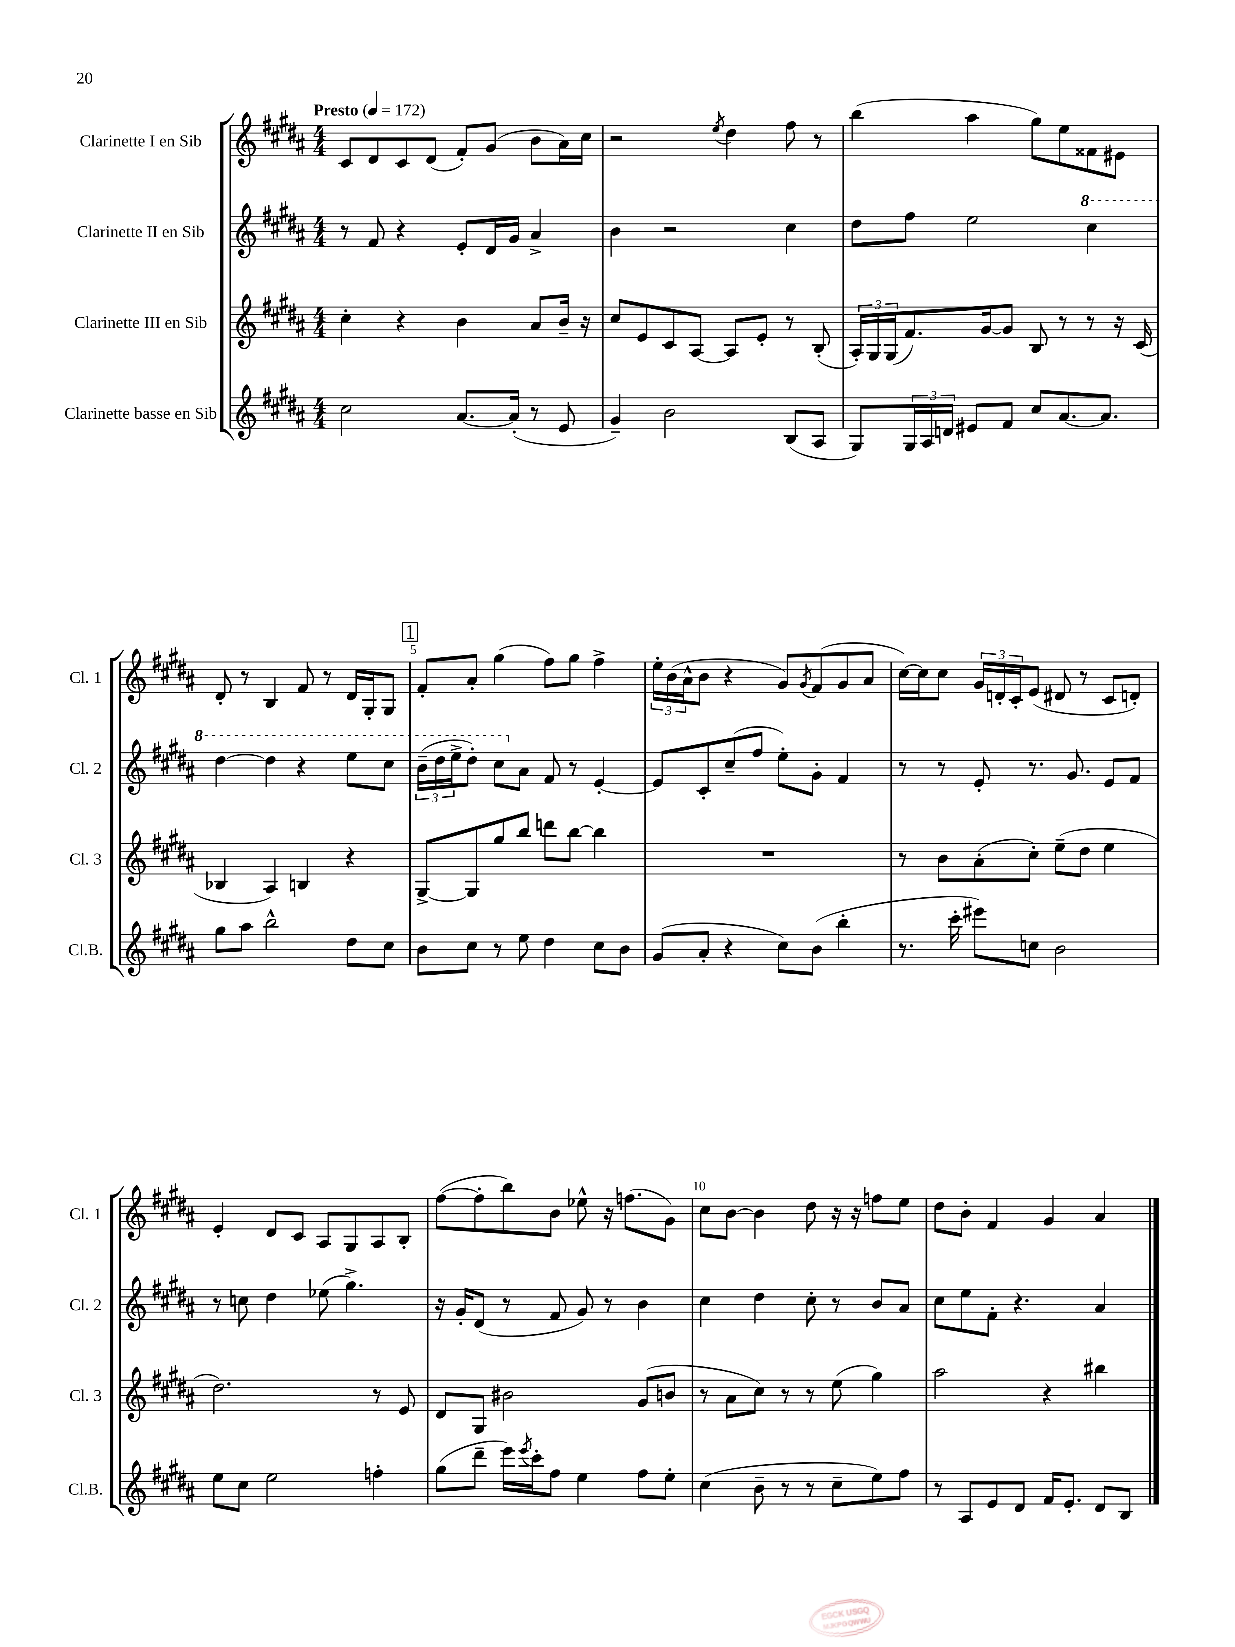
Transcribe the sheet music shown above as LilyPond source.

<<
\new StaffGroup <<
\new Staff = "s0" \with { instrumentName = "Clarinette I en Sib" shortInstrumentName = "Cl. 1" } {
    \clef treble \key b \major \numericTimeSignature \time 4/4 \tempo "Presto" 4 = 172
    cis'8 dis'8 cis'8 dis'8( fis'8-.) gis'8( b'8 ais'16) cis''16 |
    r2 \acciaccatura { e''8 } dis''4 fis''8 r8 |
    b''4( ais''4 gis''8) e''8 fisis'8 eis'8 |
    dis'8-. r8 b4 fis'8 r8 dis'16 gis16-. gis8 |
    \mark \markup { \box "1" } fis'8-. ais'8-. gis''4( fis''8) gis''8 fis''4-> |
    \tuplet 3/2 { e''16-. b'16( ais'16-^ } b'8 r4 gis'8) \acciaccatura { gis'8 } fis'8( gis'8 ais'8 |
    cis''16~) cis''16 cis''8 \tuplet 3/2 { gis'16 d'16-. cis'16-. } e'8( dis'8 r8 cis'8 d'8-.) |
    e'4-. dis'8 cis'8 ais8 gis8 ais8 b8-. |
    fis''8~( fis''8-. b''8) b'8 ees''8-^ r16 f''8.( gis'8) |
    cis''8 b'8~ b'4 dis''8 r16 r16 f''8 e''8 |
    dis''8 b'8-. fis'4 gis'4 ais'4 \bar "|." |
}
\new Staff = "s1" \with { instrumentName = "Clarinette II en Sib" shortInstrumentName = "Cl. 2" } {
    \clef treble \key b \major \numericTimeSignature \time 4/4
    r8 fis'8 r4 e'8-. dis'16 gis'16 ais'4-> |
    b'4 r2 cis''4 |
    dis''8 fis''8 e''2 \ottava #1 cis'''4 |
    dis'''4~ dis'''4 r4 e'''8 cis'''8 |
    \mark \markup { \box "1" } \tuplet 3/2 { b''16--( dis'''16 e'''16-> } dis'''8-.) cis'''8 \ottava #0 ais'8 fis'8 r8 e'4~-. |
    e'8 cis'8-. cis''8--( fis''8 e''8-.) gis'8-. fis'4 |
    r8 r8 e'8-. r8. gis'8. e'8 fis'8 |
    r8 c''8 dis''4 ees''8( gis''4.->) |
    r16 gis'16-. dis'8( r8 fis'8 gis'8) r8 b'4 |
    cis''4 dis''4 cis''8-. r8 b'8 ais'8 |
    cis''8 e''8 fis'8-. r4. ais'4 \bar "|." |
}
\new Staff = "s2" \with { instrumentName = "Clarinette III en Sib" shortInstrumentName = "Cl. 3" } {
    \clef treble \key b \major \numericTimeSignature \time 4/4
    cis''4-. r4 b'4 ais'8 b'16-- r16 |
    cis''8 e'8 cis'8 ais8~ ais8 e'8-. r8 b8-.( |
    \tuplet 3/2 { ais16-.) gis16 gis16( } fis'8.) gis'16~ gis'8 b8 r8 r8 r16 cis'16( |
    bes4 ais4) b4 r4 |
    \mark \markup { \box "1" } gis8~-> gis8 gis''8 b''8 d'''8 b''8~ b''4 |
    R1 |
    r8 b'8 ais'8-.( cis''8-.) e''8--( dis''8 e''4 |
    dis''2.) r8 e'8 |
    dis'8 gis8 bis'2 gis'8( b'8 |
    r8 ais'8 cis''8) r8 r8 e''8( gis''4) |
    ais''2 r4 bis''4 \bar "|." |
}
\new Staff = "s3" \with { instrumentName = "Clarinette basse en Sib" shortInstrumentName = "Cl.B." } {
    \clef treble \key b \major \numericTimeSignature \time 4/4
    cis''2 ais'8.~ ais'16-.( r8 e'8 |
    gis'4--) b'2 b8( ais8 |
    gis8) \tuplet 3/2 { gis16 ais16 d'16 } eis'8 fis'8 cis''8 ais'8.~ ais'8. |
    gis''8 ais''8 b''2-^ dis''8 cis''8 |
    \mark \markup { \box "1" } b'8 cis''8 r8 e''8 dis''4 cis''8 b'8 |
    gis'8( ais'8-. r4 cis''8) b'8( b''4-. |
    r8. cis'''16-. eis'''8) c''8 b'2 |
    e''8 cis''8 e''2 f''4-. |
    gis''8( dis'''8-- e'''16) \acciaccatura { e'''8 } cis'''16-. fis''8 e''4 fis''8 e''8-. |
    cis''4( b'8-- r8 r8 cis''8-- e''8) fis''8 |
    r8 ais8 e'8 dis'8 fis'16 e'8.-. dis'8 b8 \bar "|." |
}
>>
>>
\layout { \context { \Score \override BarNumber.break-visibility = ##(#f #t #t) barNumberVisibility = #(every-nth-bar-number-visible 5) } }
